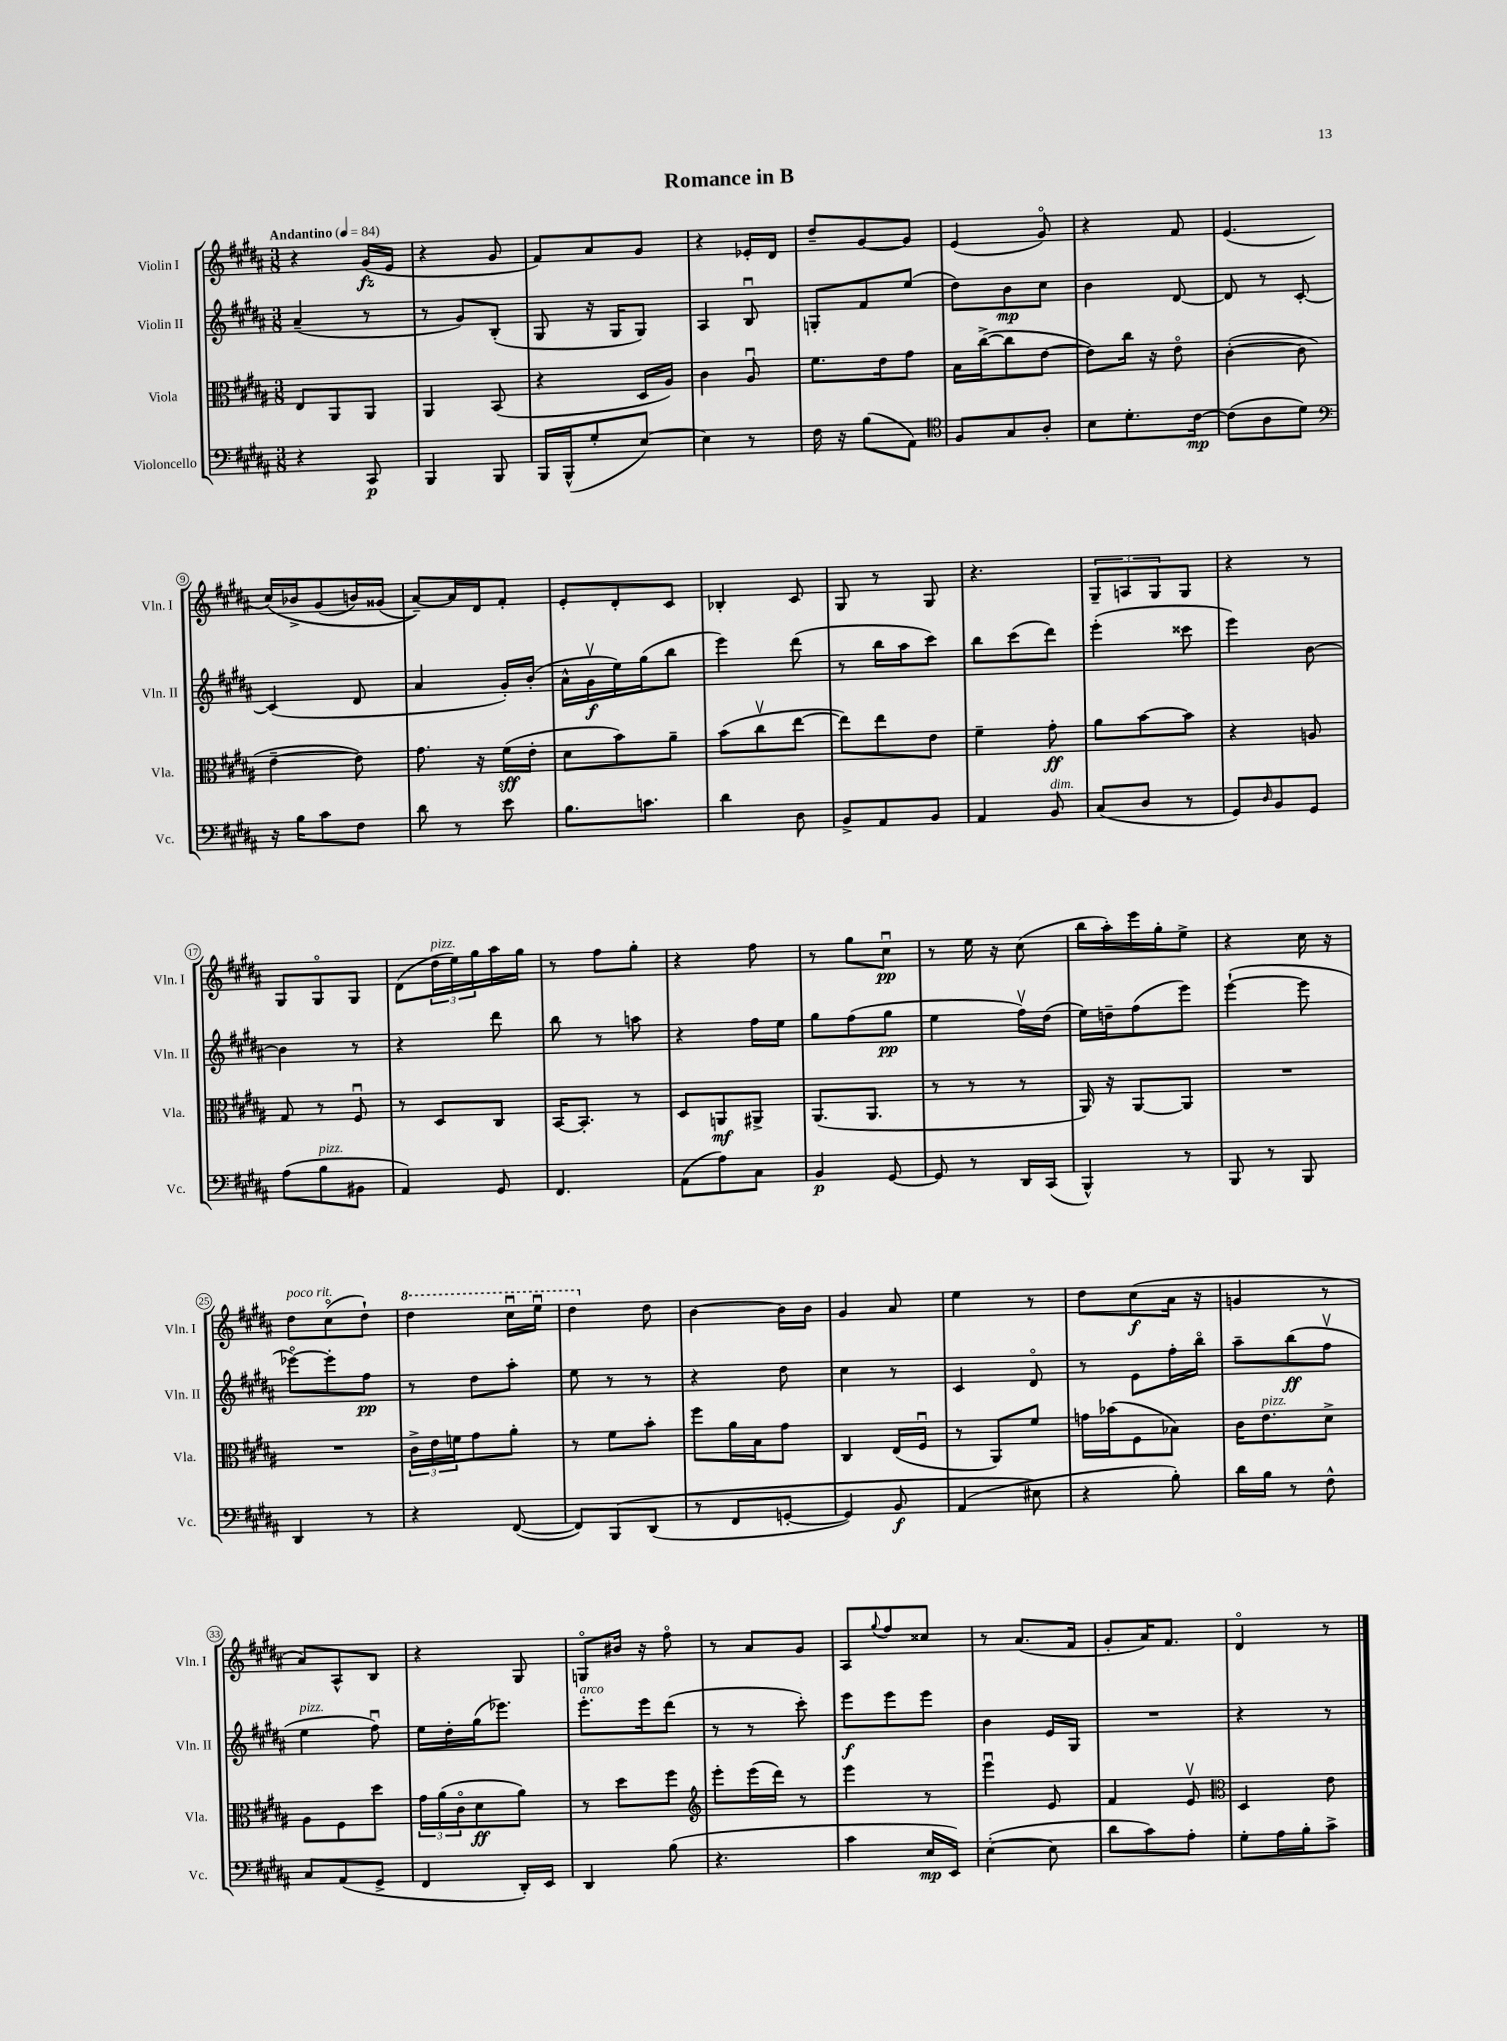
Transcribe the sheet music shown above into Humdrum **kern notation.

**kern	**kern	**kern	**kern
*staff4	*staff3	*staff2	*staff1
*clefF4	*clefC3	*clefG2	*clefG2
*k[f#c#g#d#a#]	*k[f#c#g#d#a#]	*k[f#c#g#d#a#]	*k[f#c#g#d#a#]
*M3/8	*M3/8	*M3/8	*M3/8
*MM84	*MM84	*MM84	*MM84
4r	8E	(4a#~	4r
.	8AA#	.	.
8CC#	8AA#	8r	(16g#
.	.	.	16e
=	=	=	=
4BBB	4AA#	8r	4r
.	.	8g#)	.
8BBB	(8BB	(8B'	8g#
=	=	=	=
16BBB	4r	8G#	8f#)
(16BBB^^	.	.	.
8G#'	.	16r	8a#
.	.	16G#	.
[8E)	16D#	8G#)	8g#
.	16A#)	.	.
=	=	=	=
4E]	4c#	4A#	4r
8r	8A#u	8Bu	16e-'
.	.	.	16d#
=	=	=	=
16F#	8.f#	8G'	8dd#~
16r	.	.	.
(8B	.	8f#	[8g#
.	16e	.	.
8AA#)	8g#	(8ee	8g#]
=	=	=	=
*clefC4	*	*	*
8F#	16B	8dd#)	(4e
.	([16cc#^	.	.
8G#	8cc#]	8b	.
8A#'	[8e	8cc#	8g#o)
=	=	=	=
8B	8e])	4b	4r
8.d#'	16cc#	.	.
.	16r	.	.
.	8eo	[8d#	8f#
[16c#	.	.	.
=	=	=	=
(8c#]	([4c#'	8d#]	(4.e
8A#	.	8r	.
8d#)	8c#]	[8c#'	.
=	=	=	=
*clefF4	*	*	*
16r	[4e~	(4c#]	&(16cc#)
16B	.	.	16b-^
8c#	.	.	(8g#
8F#	8e])	8d#	16b)
.	.	.	(16g##
=	=	=	=
8d#	8.g#	4a#	[8a#~)&)
8r	.	.	16a#]
.	16r	.	16d#
8e	(16f#	16g#')	8f#'
.	16e'	(16b'	.
=	=	=	=
8.B	8d#	16a#^^	8e'
.	.	16g#v	.
.	8b)	16ee)	8d#'
8.c	.	(16gg#	.
.	8a#~	8bb	8c#
=	=	=	=
4d#	(8b	4eee)	4B-'
.	8cc#v	.	.
8D#	[8ee	(8ddd#	8c#
=	=	=	=
8BB^	8ee])	8r	8G#
8AA#	8ee	16bb	8r
.	.	16aa#	.
8BB	8e	8ccc#)	8G#
=	=	=	=
4AA#	4f#~	8bb	4.r
.	.	(8ccc#	.
8BB	8g#'	8ddd#)	.
=	=	=	=
(8C#	8a#	(4eee'	12G#~
.	.	.	12A
8D#	[8b	.	.
.	.	.	12G#
8r	8b]	8ccc##	8G#
=	=	=	=
8GG#)	4r	4eee)	4r
16qqD#	.	.	.
8BB	.	.	.
8GG#	8A	[8b	8r
=	=	=	=
(8A#	8G#	4b]	8G#
8B	8r	.	8G#o
8BB#	8F#u	8r	8G#
=	=	=	=
4AA#)	8r	4r	(8d#
.	8D#	.	24dd#
.	.	.	24ee)
.	.	.	24gg#
8GG#	8C#	8ddd#	16aa#
.	.	.	16gg#
=	=	=	=
4.FF#	[16BB	8bb	8r
.	8.BB']	.	.
.	.	8r	8ff#
.	8r	8aa	8gg#'
=	=	=	=
(8AA#	8D#	4r	4r
8A#)	8AA	.	.
8C#	8AA#^	16ff#	8ff#
.	.	16ee	.
=	=	=	=
4BB	(8.AA#	8gg#	8r
.	.	(8ff#	8gg#
.	8.AA#	.	.
[8GG#	.	8gg#	8cc#u
=	=	=	=
8GG#]	8r	4ee	8r
8r	8r	.	16ee
.	.	.	16r
16DD#	8r	16ff#v)	(8cc#
(16CC#	.	(16dd#	.
=	=	=	=
4BBB^^)	16AA#)	16ee)	16bb
.	16r	16dd~	16aa#')
.	[8AA#	(8ff#	16eee
.	.	.	16gg#'
8r	8AA#]	8eee)	8ee^
=	=	=	=
8BBB	4.r	([4eee`	4r
8r	.	.	.
8BBB	.	8eee]	16cc#
.	.	.	16r
=	=	=	=
4DD#	4.r	[8eee-o)	8dd#
.	.	8eee-']	(8cc#o
8r	.	8ff#	8dd#`)
=	=	=	=
4r	24c#^	8r	4ddd#
.	24e	.	.
.	24f	.	.
.	8g#	8dd#	.
([8FF#	8a#'	8aa#'	16ccc#u
.	.	.	16eeeu
=	=	=	=
8FF#])	8r	8ee	4ddd#
&(8BBB	8f#	8r	.
(8DD#	8b'	8r	8dd#
=	=	=	=
8r	8ff#	4r	[4b
8FF#	16a#	.	.
.	16B	.	.
[8GG'	8g#	8dd#	16b]
.	.	.	16b
=	=	=	=
4GG])	4C#	4cc#	4g#
8BB	(16E	8r	8a#
.	16F#u	.	.
=	=	=	=
(4AA#	8r	4c#	4ee
.	8AA#)	.	.
8E#&)	8f#	8d#o	8r
=	=	=	=
4r	16g	8r	8dd#
.	(16b-	.	.
.	8F#	8e	(8cc#
8B')	8B-)	16ff#'	16a#
.	.	16bbo	16r
=	=	=	=
16d#	16c#	8aa#~	4g
16B	8.e	.	.
8r	.	(8bb	.
8F#^^	8d#^	8ff#v	8r
=	=	=	=
8C#	8A#	4ee	8a#)
(8AA#	8F#	.	8A#^^
8GG#^	8dd#	8ff#u)	8B
=	=	=	=
4FF#	24g#	16ee	4r
.	(24a#	.	.
.	.	16dd#'	.
.	24c#o	.	.
.	8d#	(16gg#	.
.	.	8.eee-)	.
16DD#')	8a#)	.	8G#
16EE	.	.	.
=	=	=	=
4DD#	8r	8.eee'	8Go
.	8dd#	.	16b#
.	.	16eee	16r
(8B	8ff#	(8ddd#	8ff#o
=	=	=	=
*	*clefG2	*	*
4.r	8eee'	8r	8r
.	(16eee	8r	8a#
.	16ddd#)	.	.
.	8r	8ccc#')	8g#
=	=	=	=
4c#	4eee	8eee	8A#
.	.	.	8qqgg#
.	.	8eee	8ff#
16E	8r	8eee	8cc##
16EE)	.	.	.
=	=	=	=
([4E'	4eeeu	4b	8r
.	.	.	(8.a#
8E]	8e	16e	.
.	.	16G#	16f#
=	=	=	=
8d#	4f#	4.r	8g#'
8c#)	.	.	16a#)
.	.	.	8.f#
8A#'	8ev	.	.
=	=	=	=
*	*clefC3	*	*
8G#'	4D#	4r	4d#o
16A#	.	.	.
16B'	.	.	.
8c#^	8e	8r	8r
==	==	==	==
*-	*-	*-	*-
